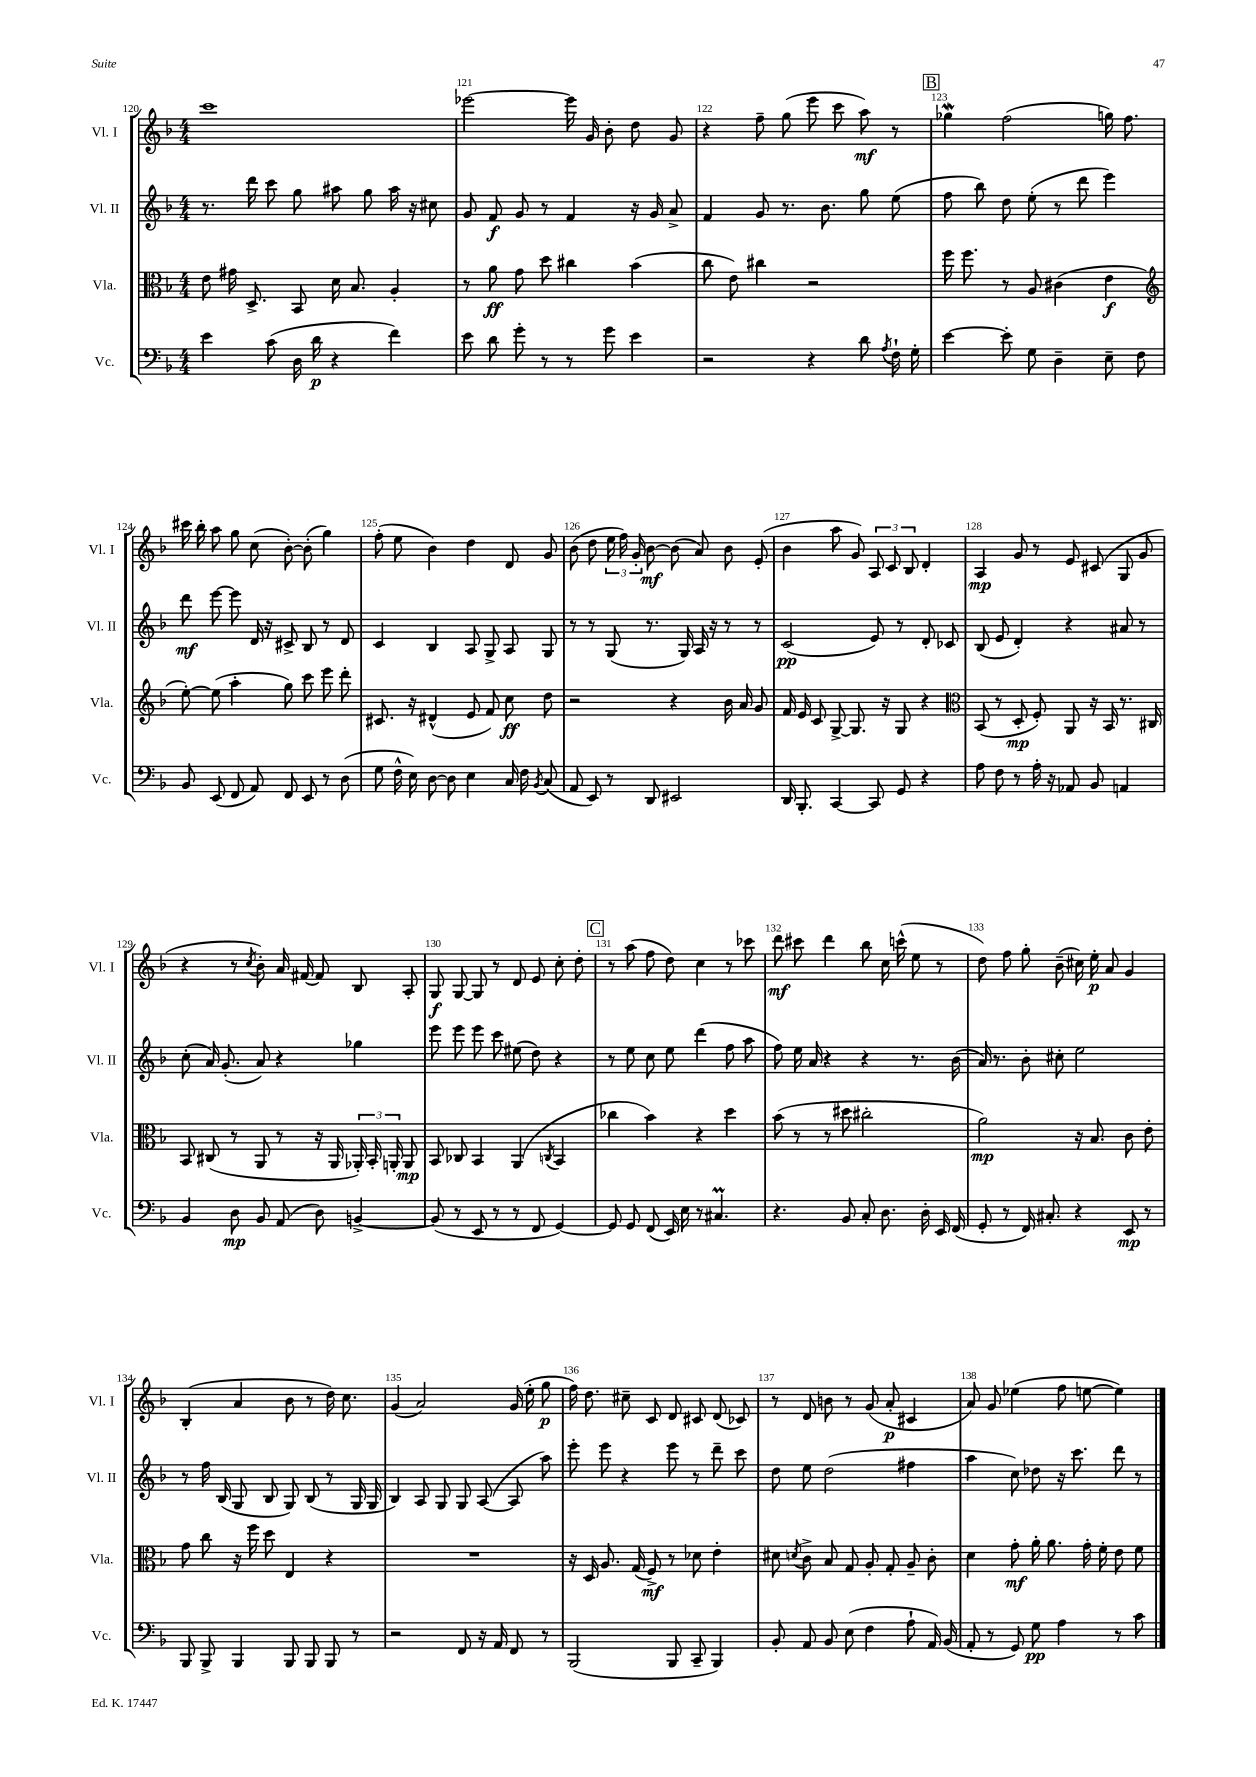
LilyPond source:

<<
\new StaffGroup <<
\new Staff = "s0" \with { instrumentName = "Vl. I" shortInstrumentName = "Vl. I" } {
    \clef treble \key f \major \numericTimeSignature \time 4/4
    \autoBeamOff c'''1 |
    ees'''2~ ees'''16 g'16 bes'8-. d''8 g'8 |
    r4 f''8-- g''8( e'''8 c'''8 a''8\mf) r8 |
    \mark \markup { \box "B" } ges''4\mordent f''2( g''16) f''8. |
    cis'''16 bes''16-. a''8 g''8 c''8( bes'8~-.) bes'8-.( g''4) |
    f''8-.( e''8 bes'4) d''4 d'8 g'8 |
    bes'8( d''8 \tuplet 3/2 { e''16 f''16) g'16-. } bes'8~\mf bes'8( a'8) bes'8 e'8-.( |
    bes'4 a''8 g'8) \tuplet 3/2 { a8 c'8 bes8 } d'4-. |
    a4\mp g'8 r8 e'8 cis'8( g8 g'8 |
    r4 r8 \acciaccatura { c''8 } bes'8-.) a'16 fis'16~ fis'8 bes8 a8-. |
    g8\f g8~ g8 r8 d'8 e'8 c''8-. d''8-. |
    \mark \markup { \box "C" } r8 a''8( f''8 d''8) c''4 r8 ces'''8 |
    d'''8\mf cis'''8 d'''4 bes''8 c''16 c'''16-^( e''8 r8 |
    d''8) f''8 g''8-. bes'8--( cis''16) e''16-.\p a'8 g'4 |
    bes4-.( a'4 bes'8 r8 d''16) c''8. |
    g'4( a'2) g'16( e''16-. g''8\p |
    f''16) d''8. cis''8-- c'8 d'8 cis'8 d'8( ces'8) |
    r8 d'8 b'8 r8 g'8( a'8-.\p cis'4 |
    a'8) g'8 ees''4( f''8 e''8~ e''4) \bar "|." |
}
\new Staff = "s1" \with { instrumentName = "Vl. II" shortInstrumentName = "Vl. II" } {
    \clef treble \key f \major \numericTimeSignature \time 4/4
    \autoBeamOff r8. d'''16 c'''8 g''8 ais''8 g''8 ais''16 r16 cis''8 |
    g'8 f'8\f g'8 r8 f'4 r16 g'16 a'8-> |
    f'4 g'8 r8. bes'8. g''8 e''8( |
    \mark \markup { \box "B" } f''8 bes''8) d''8 e''8-.( r8 d'''8 e'''4) |
    d'''8\mf e'''8~ e'''8 d'16 r16 cis'8-> bes8 r8 d'8 |
    c'4 bes4 a8 g8-> a8 g8 |
    r8 r8 g8( r8. g16) a16 r16 r8 r8 |
    c'2\pp( e'8) r8 d'8-. ces'8 |
    bes8( e'8 d'4-.) r4 ais'8 r8 |
    c''8-.( a'16) g'8.-.( a'8) r4 ges''4 |
    e'''8 e'''8 e'''8 c'''8 eis''8( d''8) r4 |
    \mark \markup { \box "C" } r8 e''8 c''8 e''8 d'''4( f''8 a''8 |
    f''8) e''16 a'16 r4 r4 r8. bes'16( |
    a'16) r8. bes'8-. cis''8-. e''2 |
    r8 f''16 bes16( g8 bes8 g8) bes8( r8 g16 g16 |
    bes4) a8 g8 g8 a8~( a8 a''8) |
    e'''8-. e'''8 r4 e'''8 r8 d'''8-- c'''8 |
    d''8 e''8 d''2( fis''4 |
    a''4 c''8) des''8 r16 c'''8. d'''8 r8 \bar "|." |
}
\new Staff = "s2" \with { instrumentName = "Vla." shortInstrumentName = "Vla." } {
    \clef alto \key f \major \numericTimeSignature \time 4/4
    \autoBeamOff e'8 gis'16 d8.-> bes,8 d'16 bes8. a4-. |
    r8 a'8\ff g'8 d''8 cis''4 bes'4( |
    c''8 e'8) cis''4 r2 |
    \mark \markup { \box "B" } f''16 f''8. r8 a8 cis'4( e'4\f |
    \clef treble e''8~-.) e''8( a''4-. g''8) c'''8 e'''8 d'''8-. |
    cis'8. r16 dis'4-^( e'8 f'8) c''8\ff d''8 |
    r2 r4 bes'16 a'16 g'8 |
    f'16 e'16 c'8 g8~-> g8. r16 g8 r4 |
    \clef alto bes,8( r8 d8-.\mp f8-.) a,8 r16 bes,16 r8. cis16 |
    bes,8 cis8( r8 a,8 r8 r16 a,16 \tuplet 3/2 { aes,16-.) bes,16-. a,16-. } a,8\mp |
    bes,8 ces8 bes,4 a,4( \acciaccatura { c8 } bes,4 |
    \mark \markup { \box "C" } ces''4 bes'4) r4 d''4 |
    bes'8( r8 r8 dis''8 cis''2-. |
    a'2\mp) r16 bes8. c'8 e'8-. |
    g'8 c''8 r16 f''16 d''8 e4 r4 |
    R1 |
    r16 d16 a8. g16( f8->\mf) r8 des'8 e'4-. |
    dis'8 \acciaccatura { d'8 } c'8-> bes8 g8 a8-. g8-. a8-- c'8-. |
    d'4 g'8-.\mf a'16-. a'8. g'16-. f'16-. e'8 f'8 \bar "|." |
}
\new Staff = "s3" \with { instrumentName = "Vc." shortInstrumentName = "Vc." } {
    \clef bass \key f \major \numericTimeSignature \time 4/4
    \autoBeamOff e'4 c'8( d16 d'16\p r4 f'4) |
    e'8 d'8 g'8-. r8 r8 g'8 e'4 |
    r2 r4 d'8 \acciaccatura { a8 } f16-! g16-. |
    \mark \markup { \box "B" } e'4~ e'8-. g8 d4-- e8-- f8 |
    bes,8 e,8( f,8 a,8) f,8 e,8 r8 d8( |
    g8 f16-^ e16) d8~ d8 e4 c16 f16 \acciaccatura { bes,8 } c8( |
    a,8 e,8) r8 d,8 eis,2 |
    d,16 bes,,8.-. c,4~ c,8 g,8 r4 |
    a8 f8 r8 a16-. r16 aes,8 bes,8 a,4 |
    bes,4 d8\mp bes,8 a,8( d8) b,4~-> |
    b,8( r8 e,8 r8 r8 f,8 g,4~) |
    \mark \markup { \box "C" } g,8 g,8 f,8( e,16) e16 r8 cis4.\prall |
    r4. bes,8 c8-. d8. d16-. e,16 f,16( |
    g,8-. r8 f,16) cis8.-. r4 e,8\mp r8 |
    bes,,8 bes,,8-> bes,,4 bes,,8 bes,,8 bes,,8 r8 |
    r2 f,8 r16 a,16 f,8 r8 |
    bes,,2( bes,,8 c,8-- bes,,4) |
    bes,8-. a,8 bes,8 e8( f4 a8-! a,16) bes,16( |
    a,8-. r8 g,8) g8\pp a4 r8 c'8 \bar "|." |
}
>>
>>
\layout { \context { \Score currentBarNumber = #120 \override BarNumber.break-visibility = ##(#f #t #t) barNumberVisibility = #all-bar-numbers-visible } }
